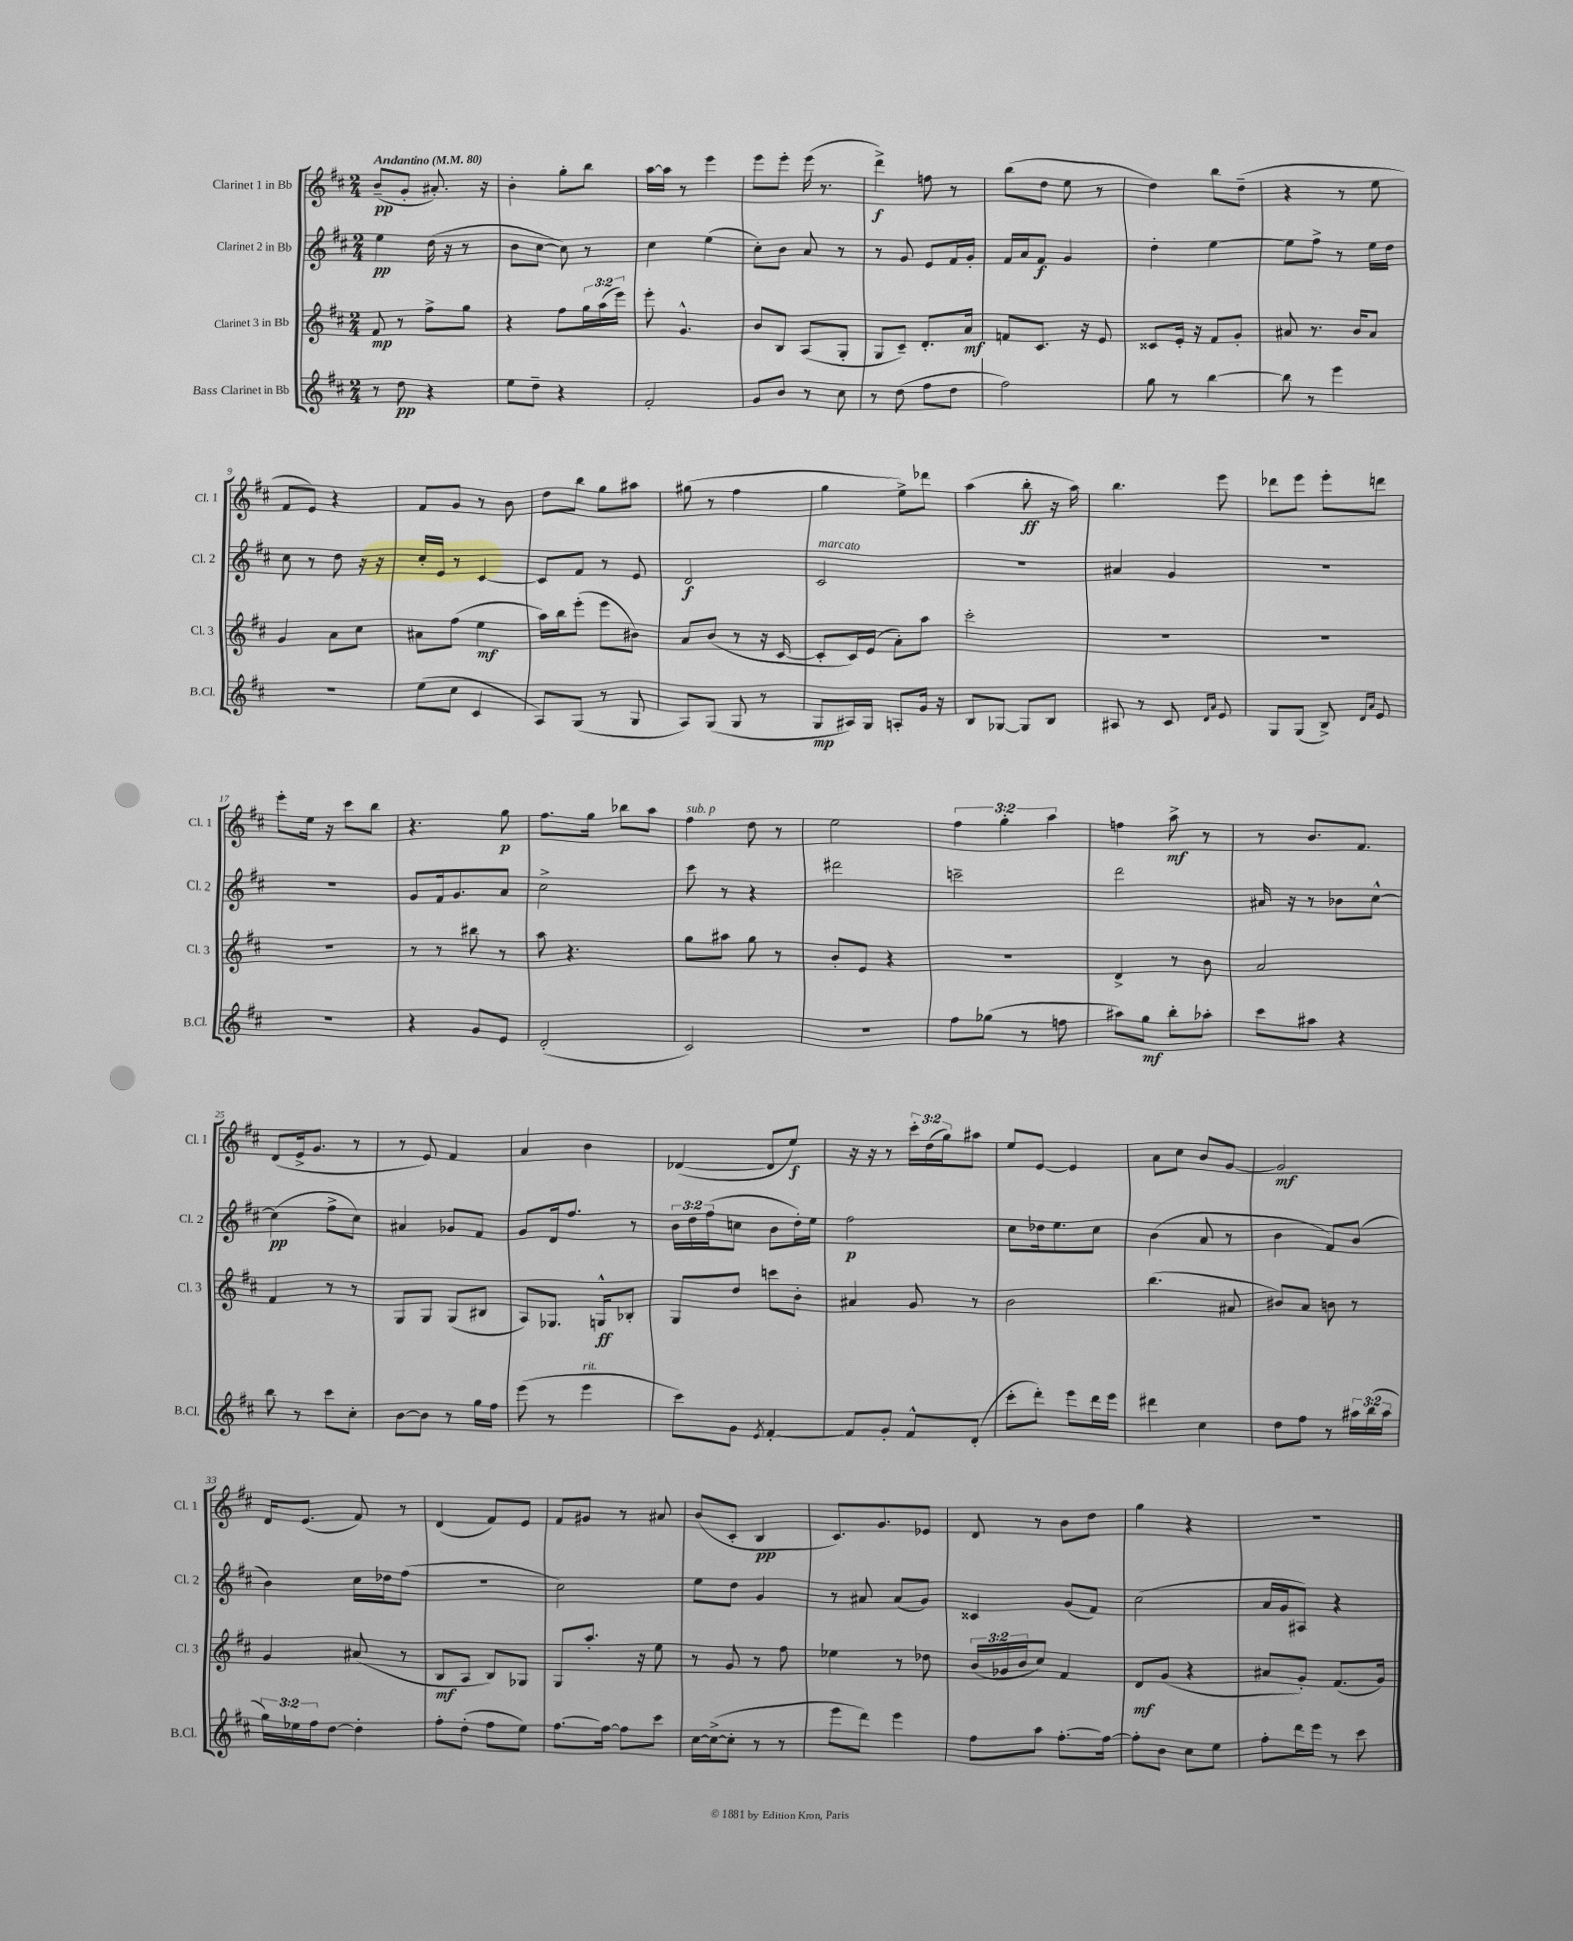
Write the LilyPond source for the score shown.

<<
\new StaffGroup <<
\new Staff = "s0" \with { instrumentName = "Clarinet 1 in Bb" shortInstrumentName = "Cl. 1" } {
    \clef treble \key d \major \numericTimeSignature \time 2/4 \override Staff.TupletNumber.text = #tuplet-number::calc-fraction-text \tempo "Andantino" 4 = 80
    b'8--\pp( g'8-. ais'8.-.) r16 |
    b'4-. g''8-. b''8 |
    a''16~ a''16 r8 e'''4 |
    e'''8 e'''8-. e'''16( r8. |
    d'''4->\f) f''8 r8 |
    b''8( d''8 e''8 r8 |
    d''4) b''8 d''8--( |
    r4 r8 e''8 |
    fis'8 e'8) r4 |
    fis'8 g'8 r8 b'8 |
    d''8 b''8 g''8 ais''8 |
    gis''8( r8 fis''4 |
    g''4 e''8->) des'''8 |
    a''4( b''8-.\ff r16 a''16) |
    b''4. e'''8 |
    des'''8 e'''8 e'''8-. d'''8 |
    e'''8-. e''16 r16 cis'''8 b''8 |
    r4. g''8\p |
    fis''8. g''16 bes''8 a''8 |
    fis''4^\markup { \italic "sub. p" } d''8 r8 |
    e''2 |
    \tuplet 3/2 { fis''4 g''4-. a''4 } |
    f''4 a''8->\mf r8 |
    r8 b'8. fis'8. |
    d'8( e'16-> g'8. r8 |
    r8 e'8) fis'4 |
    a'4 b'4 |
    des'4~( des'8 e''8\f) |
    r16 r16 r8 \tuplet 3/2 { cis'''16-. d''16( g''16) } ais''8 |
    e''8 e'8~ e'4 |
    a'8 cis''8 b'8 g'8~ |
    g'2\mf |
    d'16 e'8.( fis'8) r8 |
    d'4( fis'8) e'8 |
    fis'8 gis'8 r8 ais'8 |
    b'8( cis'8-. b4\pp |
    cis'8.) g'8. ees'8 |
    d'8 r8 b'8 d''8 |
    g''4 r4 |
    R2 \bar "|." |
}
\new Staff = "s1" \with { instrumentName = "Clarinet 2 in Bb" shortInstrumentName = "Cl. 2" } {
    \clef treble \key d \major \numericTimeSignature \time 2/4 \override Staff.TupletNumber.text = #tuplet-number::calc-fraction-text
    e''4\pp d''16( r16 r8 |
    b'8 cis''8~ cis''8) r8 |
    cis''4 e''4( |
    cis''8-.) b'8 a'8 r8 |
    r8 g'8 e'8 fis'16 g'16-. |
    fis'16 a'16 fis'8\f g'4 |
    d''4-. e''4~ |
    e''8 fis''8-> r8 e''16 d''16 |
    cis''8 r8 d''8 r16 r16 |
    cis''16-. e'16 r8 cis'4~ |
    cis'8 fis'8 r8 e'8 |
    d'2\f |
    cis'2^\markup { \italic "marcato" } |
    R2 |
    ais'4 g'4 |
    R2 |
    R2 |
    g'8 fis'16 g'8. a'8 |
    cis''2-> |
    cis'''8 r8 r4 |
    dis'''2 |
    c'''2-- |
    d'''2 |
    ais'16 r16 r8 bes'8 cis''8~-^ |
    cis''4\pp( fis''8-> cis''8) |
    ais'4 ges'8 fis'8 |
    g'8 d'16 fis''8. r8 |
    \tuplet 3/2 { b'16 d''16 fis''16( } c''8 b'8 d''16-.) e''16 |
    fis''2\p |
    cis''8 des''16 e''8. cis''8 |
    b'4( a'8 r8 |
    b'4 fis'8) b'8( |
    b'4) cis''16 des''16 fis''8( |
    r2 |
    cis''2) |
    e''8 d''8 g'4 |
    r8 ais'8 ais'8( g'8) |
    cisis'4 g'8( fis'8) |
    cis''2( |
    a'16 g'16 ais8) r4 \bar "|." |
}
\new Staff = "s2" \with { instrumentName = "Clarinet 3 in Bb" shortInstrumentName = "Cl. 3" } {
    \clef treble \key d \major \numericTimeSignature \time 2/4 \override Staff.TupletNumber.text = #tuplet-number::calc-fraction-text
    fis'8\mp r8 fis''8-> g''8 |
    r4 fis''8 \tuplet 3/2 { g''16 a''16( e'''16) } |
    e'''8-. g'4.-^ |
    b'8 b8 a8( g8-. |
    g8 cis'8--) d'8.-. a'16\mf |
    f'8 cis'8. r16 e'8 |
    cisis'8 e'16-. r16 fis'8 g'8-. |
    ais'8 r8. b'16 ais'8 |
    g'4 a'8 cis''8 |
    ais'8 fis''8( e''4\mf |
    a''16) b''16 e'''8-.( e'''8 bis'8) |
    a'8 b'8( r8 r16 cis'16~ |
    cis'8-. cis'16) e'16( a'8-.) a''8 |
    cis'''2-. |
    R2 |
    R2 |
    R2 |
    r8 r8 bis''8 r8 |
    a''8 r4. |
    g''8 ais''8 g''8 r8 |
    b'8-. e'8 r4 |
    R2 |
    d'4-> r8 b'8 |
    a'2 |
    fis'4 r8 r8 |
    g8 g8 g8( bis8 |
    a8) ges8. g16-^\ff bes8-. |
    g8 d''8 c'''8 b'8-. |
    ais'4 g'8 r8 |
    b'2 |
    b''4.( ais'8 |
    bis'8) a'8 b'8 r8 |
    g'4 ais'8( r8 |
    b8\mf a8 b8) ges8 |
    g8 a''8.-. r16 e''8 |
    r8 g'8 r8 fis''8 |
    ees''4 r8 des''8 |
    \tuplet 3/2 { b'16( ges'16 b'16 } cis''8) fis'4 |
    d'8\mf g'8( r4 |
    ais'8 g'8-.) fis'8.( g'16) \bar "|." |
}
\new Staff = "s3" \with { instrumentName = "Bass Clarinet in Bb" shortInstrumentName = "B.Cl." } {
    \clef treble \key d \major \numericTimeSignature \time 2/4 \override Staff.TupletNumber.text = #tuplet-number::calc-fraction-text
    r8 d''8\pp r4 |
    e''8 d''8-- r4 |
    fis'2-. |
    g'8 b'8 r8 cis''8 |
    r8 d''8( fis''8 d''8 |
    fis''2) |
    g''8 r8 b''4~ |
    b''8 r8 e'''4 |
    R2 |
    e''8( cis''8 cis'4 |
    a8) g8( r8 g8 |
    a8) g8( g8 r8 |
    g8\mp ais16) g16 a8-. g'16 r16 |
    b8 ges8~ ges8 b8 |
    ais8 r8 cis'8 \grace { d'16 a'16 } e'8 |
    g8 g8( b8->) \grace { d'16 a'16 } e'8 |
    r2 |
    r4 g'8 e'8 |
    d'2-.( |
    cis'2) |
    R2 |
    fis''8 ges''8( r8 f''8 |
    ais''8) g''8\mf b''8-. aes''8-. |
    cis'''8 ais''8 r4 |
    b''8 r8 cis'''8 cis''8-. |
    b'8~ b'8 r8 g''16 fis''16 |
    e'''8( r8 e'''4^\markup { \italic "rit." } |
    cis'''8) g'8 \acciaccatura { e'8 } fis'4~-. |
    fis'8 g'8-. fis'8-^ d'8-.( |
    cis'''8-. d'''8-.) e'''8 d'''16 e'''16 |
    dis'''4 cis''4 |
    d''8 fis''8 r8 \tuplet 3/2 { ais''16 b''16( ais''16 } |
    \tuplet 3/2 { g''16) ees''16 fis''16 } d''8~ d''4-. |
    fis''8-. d''8-.( fis''8 e''8) |
    fis''8.~ fis''16~ fis''8 cis'''8 |
    cis''16~ cis''16~->( cis''8-. r8 r8 |
    e'''8 d'''8) e'''4 |
    fis''8 a''8 fis''8.~-. fis''16~ |
    fis''8-. b'8 cis''8 e''8 |
    fis''8-. d'''16 e'''16 r8 cis'''8 \bar "|." |
}
>>
>>
